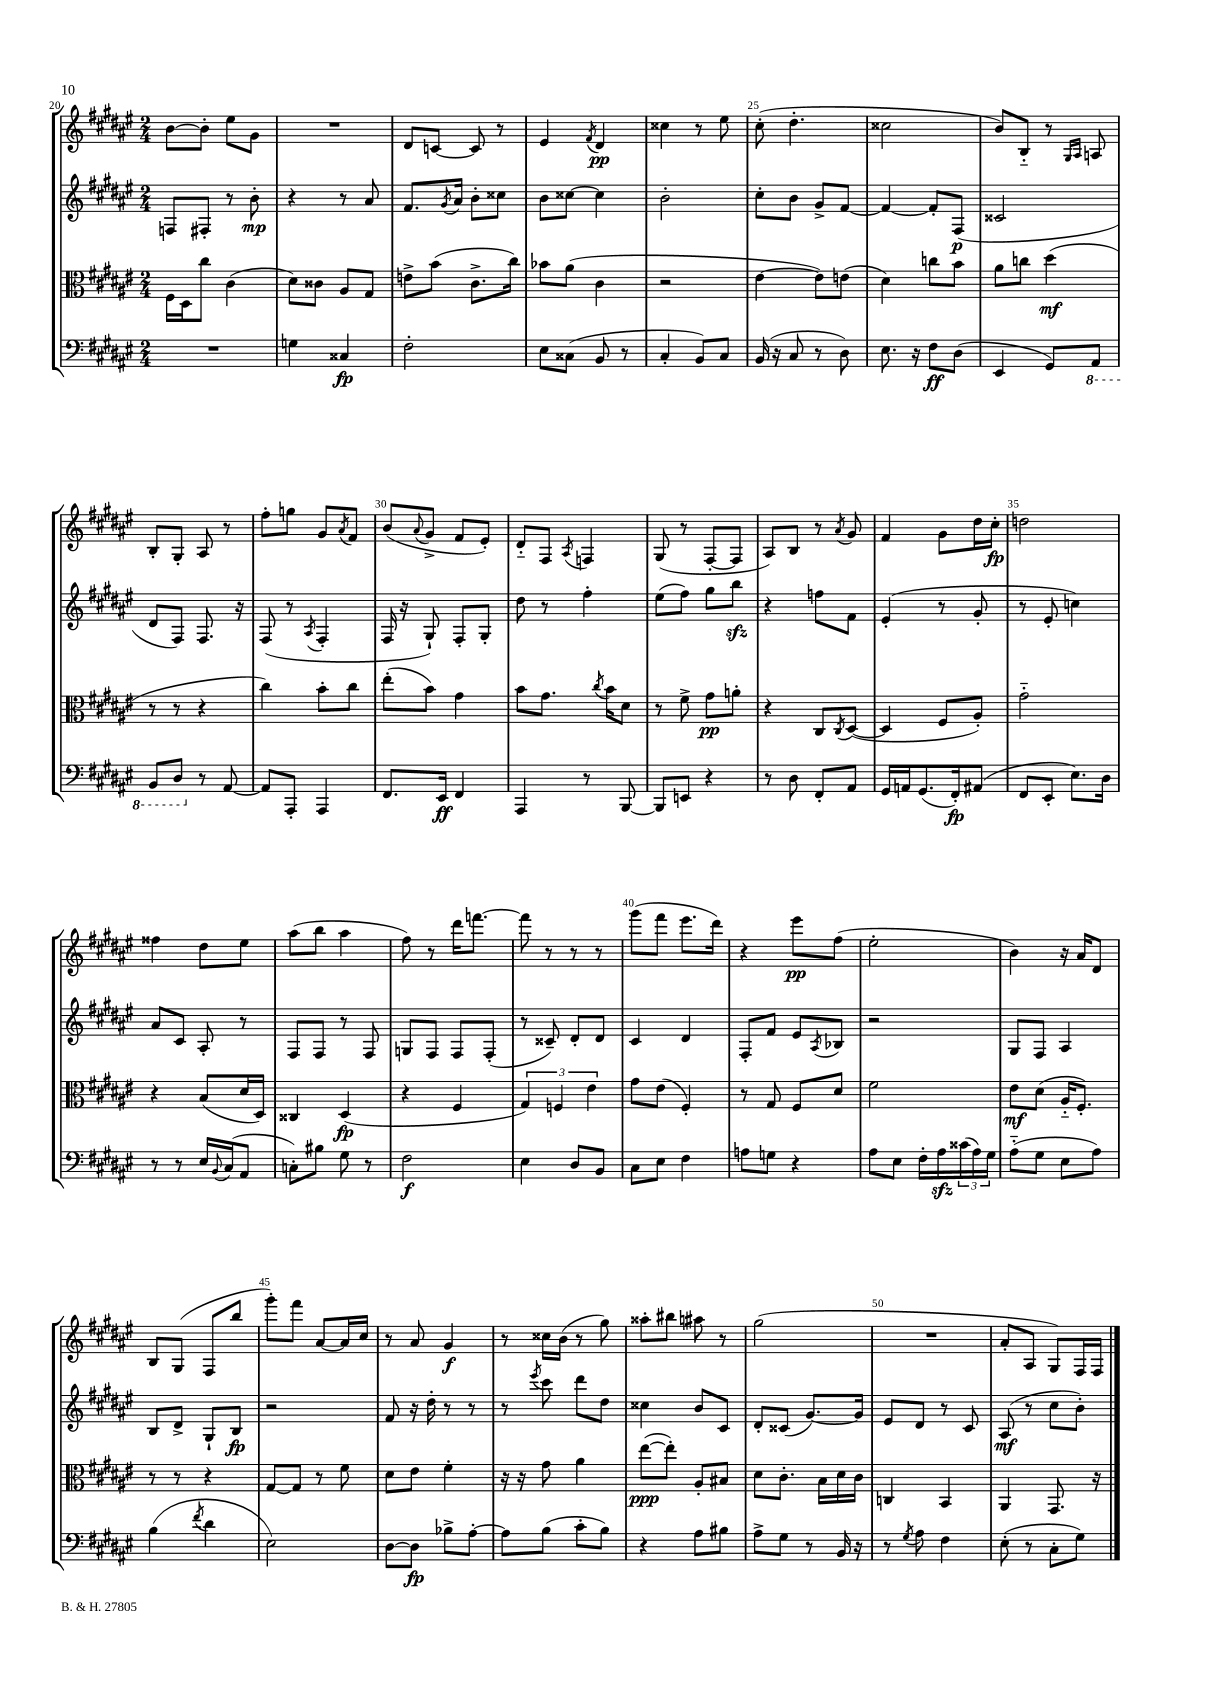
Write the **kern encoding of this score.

**kern	**kern	**kern	**kern
*staff4	*staff3	*staff2	*staff1
*clefF4	*clefC3	*clefG2	*clefG2
*k[f#c#g#d#a#e#]	*k[f#c#g#d#a#e#]	*k[f#c#g#d#a#e#]	*k[f#c#g#d#a#e#]
*M2/4	*M2/4	*M2/4	*M2/4
2r	16F#	8F	[8b
.	16D#	.	.
.	8cc#	8F#'	8b']
.	(4c#	8r	8ee#
.	.	8b'	8g#
=	=	=	=
4G	8d#)	4r	2r
.	8c##	.	.
4C##	8A#	8r	.
.	8G#	8a#	.
=	=	=	=
2F#'	8e^	8.f#	8d#
.	(8b	.	[8c
.	.	8qg#	.
.	.	16a#	.
.	8.c#^	8b'	8c]
.	.	8cc##	8r
.	16cc#)	.	.
=	=	=	=
8E#	8b-	8b	4e#
(8C##	(8a#	[8cc##	.
.	.	.	8qf#
8BB	4c#	4cc##]	4d#
8r	.	.	.
=	=	=	=
4C#'	2r	2b'	4cc##
8BB)	.	.	8r
8C#	.	.	8ee#
=	=	=	=
(16BB	[4e#	8cc#'	(8cc#'
16r	.	.	.
8C#	.	8b	4.dd#'
8r	8e#])	8g#^	.
8D#)	(8e	[8f#	.
=	=	=	=
8.E#	4d#)	4f#_	2cc##
16r	.	.	.
8F#	8cc	8f#']	.
(8D#	8b	(8F#	.
=	=	=	=
4EE#	8a#	2c##	8b)
.	8cc	.	8B'~
8GG#)	(4dd#	.	8r
.	.	.	16qqG#
.	.	.	16qqA#
8AAA#	.	.	8A
=	=	=	=
8BBB	8r	8d#	8B'
8DD#	8r	8F#)	8G#'
8r	4r	8.F#	8A#
[8AA#	.	.	8r
.	.	16r	.
=	=	=	=
8AA#]	4cc#)	(8F#	8ff#'
8AAA#'	.	8r	8gg
.	.	8qA#	.
4AAA#	8b'	4F#'	8g#
.	.	.	8qa#
.	8cc#	.	8f#
=	=	=	=
8.FF#	(8ee#'	16F#	(8b
.	.	16r	.
.	.	.	8qqa#
.	8b)	8G#`)	8g#^
16EE#	.	.	.
4FF#	4g#	8F#'	8f#
.	.	8G#'	8e#')
=	=	=	=
4AAA#	8b	8dd#	8d#'~
.	8.g#	8r	8F#
.	.	.	8qA#
8r	.	4ff#'	4F
.	8qcc#	.	.
.	16b	.	.
[8BBB	8d#	.	.
=	=	=	=
8BBB]	8r	(8ee#	(8G#
8EE	8f#^	8ff#)	8r
4r	8g#	8gg#	[8F#'
.	8a'	8bb	8F#]
=	=	=	=
8r	4r	4r	8A#)
8D#	.	.	8B
8FF#'	8C#	8ff	8r
.	8qC#	.	8qa#
8AA#	([8D#	8f#	8g#
=	=	=	=
16GG#	4D#]	(4e#'	4f#
16AA	.	.	.
(8.GG#	.	.	.
.	8F#	8r	8g#
16FF#')	.	.	.
(8AA#	8A#')	8g#'	16dd#
.	.	.	16cc#'
=	=	=	=
8FF#	2g#'~	8r	2dd
8EE#'	.	8e#'	.
8.E#)	.	4cc)	.
16D#	.	.	.
=	=	=	=
8r	4r	8a#	4ff##
8r	.	8c#	.
16E#	(8B	8A#'	8dd#
8qqBB	.	.	.
(16C#	.	.	.
8AA#	16d#	8r	8ee#
.	16D#)	.	.
=	=	=	=
8C')	4C##	8F#	(8aa#
8B#	.	8F#	8bb
8G#	(4D#	8r	4aa#
8r	.	8F#	.
=	=	=	=
2F#	4r	8G	8ff#)
.	.	8F#	8r
.	4F#	8F#	16ddd#
.	.	.	[8.fff
.	.	(8F#'	.
=	=	=	=
4E#	6G#)	8r	8fff]
.	.	8c##~)	8r
.	6F	.	.
8D#	.	8d#'	8r
.	6e#	.	.
8BB	.	8d#	8r
=	=	=	=
8C#	8g#	4c#	(8ggg#
8E#	(8e#	.	8fff#
4F#	4F#')	4d#	8.eee#
.	.	.	16ddd#)
=	=	=	=
8A	8r	8F#'	4r
8G	8G#	8f#	.
4r	8F#	8e#	8eee#
.	.	8qA#	.
.	8d#	8B-	(8ff#
=	=	=	=
8A#	2f#	2r	2ee#'
8E#	.	.	.
16F#'	.	.	.
16A#	.	.	.
(24c##	.	.	.
24A#)	.	.	.
24G#	.	.	.
=	=	=	=
(8A#'~	8e#	8G#	4b)
8G#	(8d#	8F#	.
8E#	16A#'~	4A#	16r
.	8.F#')	.	16a#
8A#)	.	.	8d#
=	=	=	=
(4B	8r	8B	8B
.	8r	8d#^	(8G#
8qf#	.	.	.
4d#	4r	8G#`	8F#
.	.	8B	8bb
=	=	=	=
2E#)	[8G#	2r	8ggg#')
.	8G#]	.	8fff#
.	8r	.	[8a#
.	8f#	.	16a#]
.	.	.	16cc#
=	=	=	=
[8D#	8d#	8f#	8r
8D#]	8e#	16r	8a#
.	.	16dd#'	.
8B-^	4f#'	8r	4g#
[8A#'	.	8r	.
=	=	=	=
8A#]	16r	8r	8r
.	16r	.	.
.	.	8qeee#	.
(8B	8g#	8ccc#	16cc##
.	.	.	(16b
8c#'	4a#	8ddd#	8r
8B)	.	8dd#	8gg#)
=	=	=	=
4r	([8ee#	4cc##	8aa##'
.	8ee#'])	.	8bb#
8A#	8A#'	8b	8aa#
8B#	8B#	8c#	8r
=	=	=	=
8A#^	8d#	8d#'	(2gg#
8G#	8.c#'	(8c##	.
8r	.	[8.g#)	.
.	16B	.	.
16BB	16d#	.	.
16r	16c#	16g#]	.
=	=	=	=
8r	4C	8e#	2r
8qG#	.	.	.
8A#	.	8d#	.
4F#	4BB	8r	.
.	.	8c#	.
=	=	=	=
(8E#'	4AA#	(8A#	8a#'
8r	.	8r	8A#
8C#'	8.GG#	8cc#	8G#)
8G#)	.	8b')	16F#
.	16r	.	16F#
==	==	==	==
*-	*-	*-	*-
